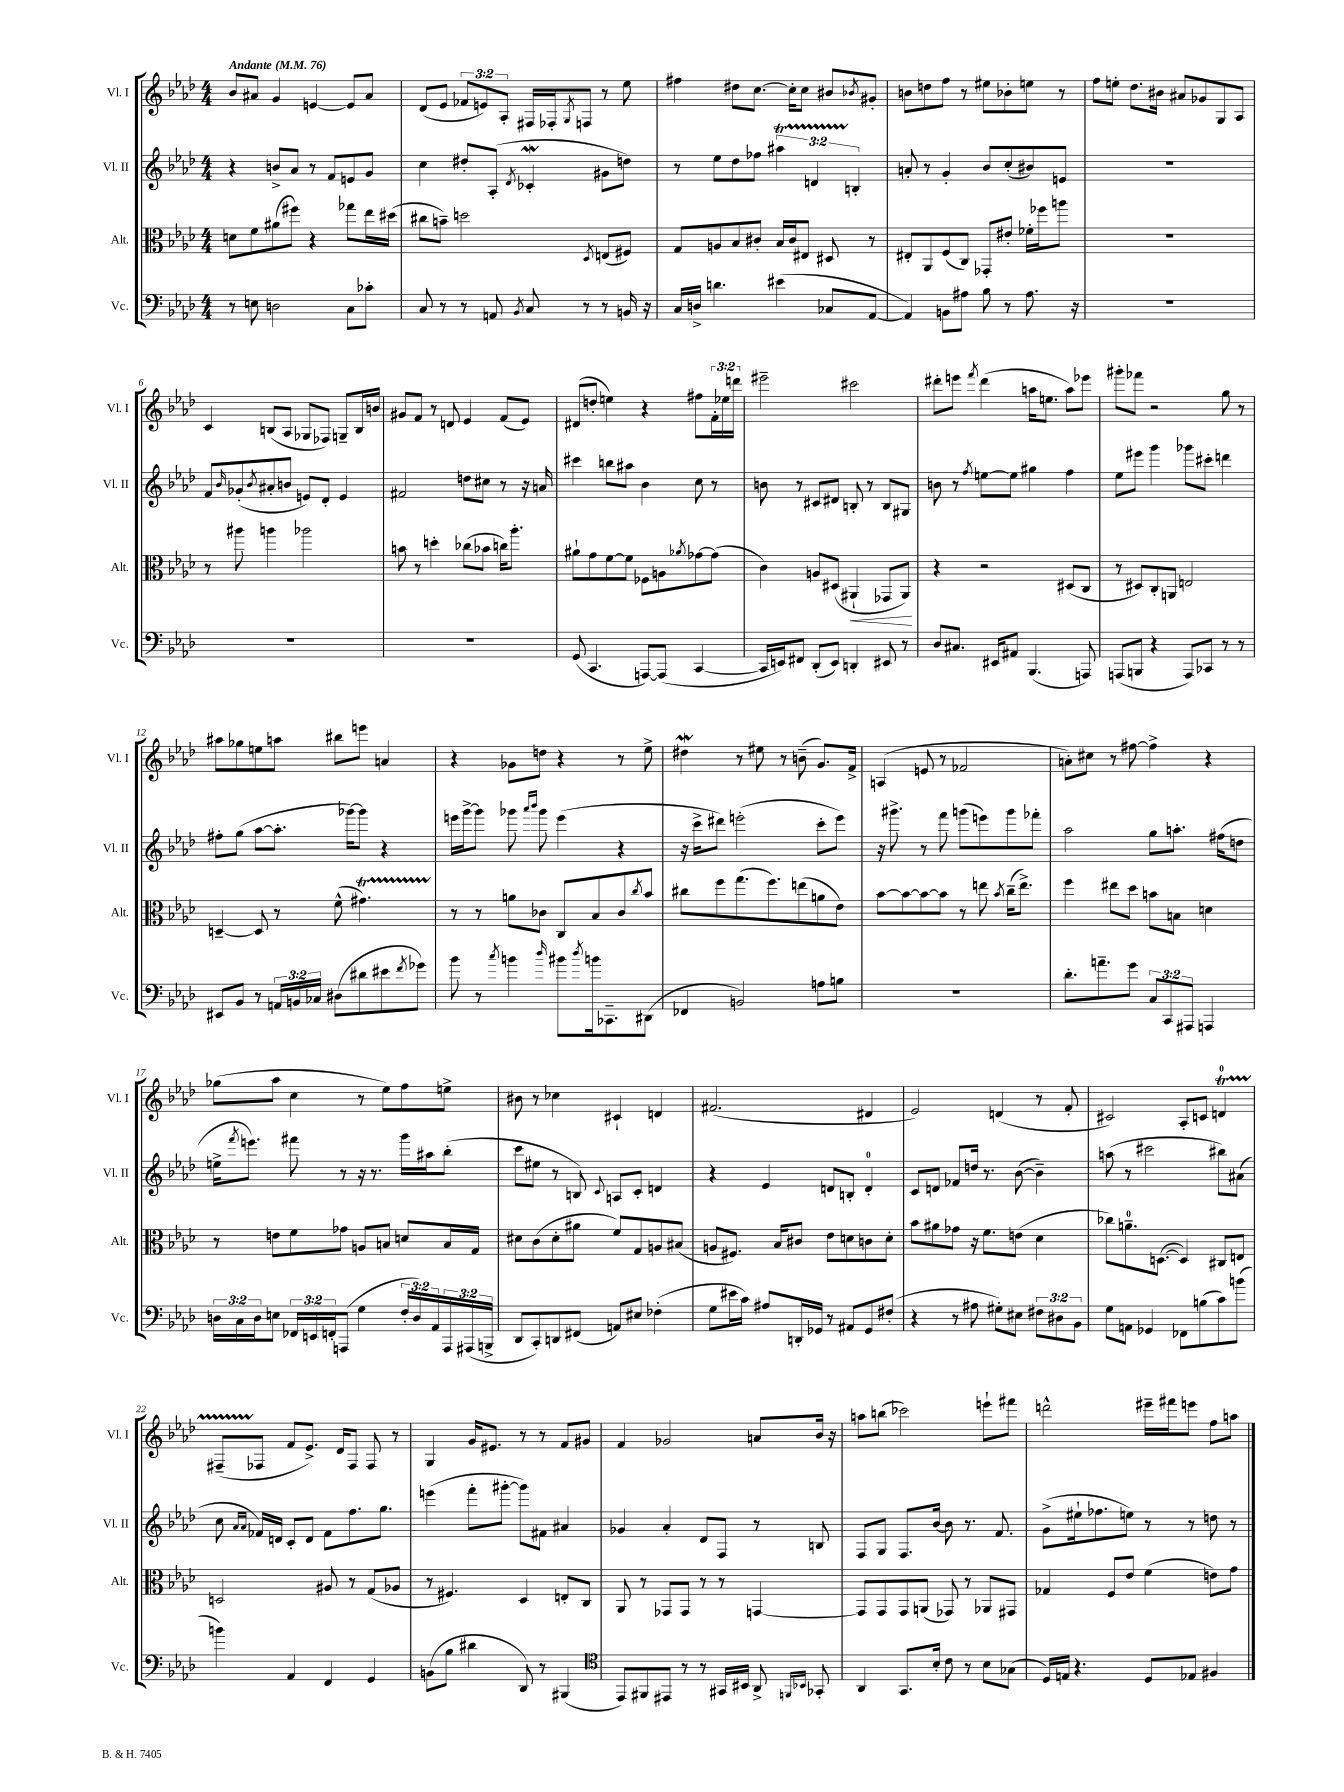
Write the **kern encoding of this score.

**kern	**kern	**kern	**kern
*staff4	*staff3	*staff2	*staff1
*clefF4	*clefC3	*clefG2	*clefG2
*k[b-e-a-d-]	*k[b-e-a-d-]	*k[b-e-a-d-]	*k[b-e-a-d-]
*M4/4	*M4/4	*M4/4	*M4/4
*MM76	*MM76	*MM76	*MM76
8r	8d\L	4r	8b-/L
8E\	8f\	.	8a#/J
2D\	(8a#\	8b^/L	4g/
.	8ff#\J)	8a-/J	.
.	4r	8r	[4e/
.	.	8f/L	.
8C\L	8gg-\L	8e/	8e/]L
8c-'\J	16ee-\L	8g/J	8a#/J
.	(16dd#\JJ	.	.
=	=	=	=
8C/	8cc#\L	4cc\	(8d-/L
8r	8b~\J)	.	8e-/J
8r	2dd\	8dd#'/L	12f-/L
.	.	.	12e/)
8AA/	.	(8A-'/J	.
.	.	.	12A-'/J
8qBB-/	.	8qd-/	.
8C/	.	4c-'/	16F#/LL
.	.	.	16F-'/J
.	.	.	8qG/
8r	.	.	8F/J
.	8qD-/	.	.
8r	(8E/L	8g#\L	8r
16BB/	8F#/J)	8dd\J)	8ee-\
16r	.	.	.
=	=	=	=
16C/LL	8G/L	8r	4ff#\
16D^/JJ	.	.	.
4.d\	8A/	8ee-\L	.
.	8B-/	8dd-\	8dd#\L
.	8c#'/J	8ff-\J	[8.cc\J
(4e#\	16B-/LL	6aa#\	.
.	16c#/J	.	16cc'\]LK
.	8E#/J	.	8cc\J
.	.	6d/	.
8C-/L	8D#/	.	8b#/L
.	.	6B'/	.
.	.	.	8qb-/
[8AA-/J	8r	.	8g#'/J
=	=	=	=
4AA-/])	8E#'/L	8a'/	8b\L
.	8AA-/	8r	8dd\
8BB\L	(8F/	4g'/	8ff\J
8A#\J	8C/J)	.	8r
8B-\	8GG-'/L	8b-/L	8ee#\L
8r	8e#'/J	(8cc'/	8b-'\
8.A#\	16f-'\LL	8b#/)	8ee\J
.	16ff-\J	.	.
.	8aa\J	8e/J	8r
16r	.	.	.
=	=	=	=
1r	1r	1r	8ff\L
.	.	.	8ee'\J
.	.	.	8.dd-\L
.	.	.	16b#\Jk
.	.	.	8a#/L
.	.	.	8g-/
.	.	.	8G/
.	.	.	8A-/J
=	=	=	=
1r	8r	8f/L	4c/
.	.	16qqb-/	.
.	8aa#\	(8g-'/	.
.	.	8qb-/	.
.	4aa\	8a#'/	(8B/L
.	.	8b/J	8A-/J
.	2aa-\	8e/L)	8G-/L
.	.	8d-'/J	8F-/J)
.	.	4e/	8G~/L
.	.	.	16B/L
.	.	.	16b/JJ
=	=	=	=
1r	8b\	2f#/	8g#/L
.	8r	.	8f/J
.	4dd'\	.	8r
.	.	.	8d/
.	(8cc-\L	8dd\L	4e-/
.	8b-\J	8cc#\J	.
.	16cc\LK)	8r	(8f/L
.	8.aa-'\J	.	.
.	.	16r	8e-/J)
.	.	16a/	.
=	=	=	=
(8GG/	8a#`\L	4ccc#\	(8d#/L
4.CC/	8g\	.	8dd'/J
.	[8f\	8bb\L	4ee\)
.	8f\]J	8aa#\J	.
[8AAA/L)	8F-\L	4b-\	4r
(8AAA/]J	8A\	.	.
.	8qa-/	.	.
[4CC/	[8g-\	8cc\	8ff#\L
.	(8g-\]J	8r	24f'\L
.	.	.	24ee-\
.	.	.	24ddd\JJ
=	=	=	=
16CC/]LL	4c\)	8b\	2eee#~\
16EE/J)	.	.	.
8FF#/J	.	8r	.
(8DD-'/L	8A/L	8c#/L	.
8EE/J)	(8D#/J	8d#/J	.
4DD'/	4AA#`/	8B'/	2ccc#\
.	.	8r	.
8EE#/	8GG-/L	8B/L	.
8r	8AA#/J)	8G#/J	.
=	=	=	=
8D-/L	4r	8b\	8ddd#'\L
8.C#/J	.	8r	8eee\J
.	.	8qff/	8qfff/
.	2r	[8ee\L	(4ddd#\
16EE#/LK	.	.	.
8AA#/J	.	8ee\]J	.
(4.BBB-/	.	4gg#\	16aa\LK
.	.	.	8.ee\J
.	(8D#/L	4ff\	8aa\L)
8AAA/)	8C/J	.	8eee-\J
=	=	=	=
(8AAA/L	8r	8ee-\L	8ggg#'\L
8BBB/J	8D#/L)	8eee#\J	8fff-\J
4r	8C'/	4ggg\	2r
.	8AA/J	.	.
8AAA/L)	2E/	8ggg-\L	.
8CC-/J	.	8ccc#'\J	.
8r	.	4ddd\	8gg\
8r	.	.	8r
=	=	=	=
8EE#/L	[4D~/	8ff#'\L	8aa#\L
8BB-/J	.	(8gg\J	8gg-\
8r	8D/]	[8aa-\L	8ee\
24AA/LL	8r	8.aa-'\]J	8aa\J
24BB/	.	.	.
24C-/JJ	.	.	.
(8D#\L	(8f^^\	.	8bb#\L
.	.	[16ggg-\LK)	.
8d#\	4.g#\)	8ggg-\]J	8eee\J
8e#\	.	4r	4a/
8qf/	.	.	.
8g-\J)	.	.	.
=	=	=	=
8b-\	8r	16eee\LL	4r
.	.	[16ggg^\J	.
8r	8r	8ggg\]J	.
8qcc/	.	.	.
4b\	8a\L	8ggg-\	8g-\L
.	.	16qqaaa-/LL	.
.	.	16qqbbb-/JJ	.
.	8c-\J	8ggg-\	8dd\J
16qqdd-/	.	.	.
8b#\L	8C/L	(4eee\	4r
8qdd-/	.	.	.
16b\k	8B-/	.	.
8.CC-~\	.	.	.
.	8c-/	4r	8r
.	8qcc/	.	.
(8DD#\J	8b-/J	.	8ee-^\
=	=	=	=
4FF-/	8cc#\L	16r	4dd#\
.	.	16ccc^\LK	.
.	8ff\	8ddd#\J)	.
2BB/)	(8.gg\	(2eee'\	8r
.	.	.	8ee#\
.	8.ff\)	.	.
.	.	.	8r
.	(8ee\	.	(8b~\
8A\L	8a\	8ccc'\L	8.g/L)
8B\J	8e-\J)	8eee\J)	.
.	.	.	16f^/Jk
=	=	=	=
1r	[8b-\L	16r	(4A/
.	.	8.ggg#^\	.
.	8b-\_	.	.
.	8b-\_	8r	8e/
.	8b-\]J	8fff\	8r
.	8r	(8ggg\L	2f-/
.	8ee\	8eee\)	.
.	8qb-/	.	.
.	(16cc~\LK	8ggg\	.
.	8.ee^\J)	.	.
.	.	8fff-'\J	.
=	=	=	=
8.d-'\L	4ff\	2aa-\	8a'\L)
.	.	.	8cc#\J
8.a~\	.	.	.
.	8ee#\L	.	8r
8g\J	8dd-\J	.	[8ff#\
12C/L	8b\L	8gg\L	4ff#^\]
12CC/	.	.	.
.	8B\J	8.aa'\J	.
12AAA#/J	.	.	.
4AAA/	4d\	.	4r
.	.	(16ff#\LK	.
.	.	8dd\J	.
=	=	=	=
24D\LL	8r	16ee^\LK	(8gg-\L
24C\	.	.	.
.	.	8qfff/	.
.	.	8.eee\J)	.
24D\J	.	.	.
8E\J	8e\L	.	8aa-\J
24FF-/LL	8f\	8fff#\	4cc\
24EE/	.	.	.
24FF'/J	.	.	.
(8AAA/J	8g-\J	8r	.
4G\	8A/L	16r	8r
.	.	8.r	.
.	8B/J	.	8ee-\L)
24F'/LL	8d/L	16ggg\LL	8ff\
24D/)	.	.	.
.	.	16aa#\J	.
24AA-/	.	.	.
24AAA/	16B/L	(8bb-'\J	8ee^\J
(24AAA#/	.	.	.
.	16G/JJ	.	.
24BBB^/JJ	.	.	.
=	=	=	=
8DD-/L	8d#\L	8ccc\L	8b#\
8CC'/)	(8c\	8ee#\J	8r
8DD/	8d#'\	8r	4cc-\
(8FF#/J	8a#\J	8B/)	.
.	.	8qqc/	.
8AA/L)	8f/L)	8A/L	4c#`/
8E#/J	8G/	8c'/J	.
(4F-'\	8A/	4d/	4d/
.	(8B#/J	.	.
=	=	=	=
8G\L	8A/L	4r	(2.f#/
16e#\L	8.F#/J)	.	.
16c\JJ)	.	.	.
8A#/L	.	4e-/	.
.	16B-/LK	.	.
16DD'/L	8c#/J	.	.
16GG-/JJ	.	.	.
8r	8e-\L	8d/L	.
8AA#/L	8d\	8B'/J	.
8GG-/	8c\	4d'/	4d#/
(8F#'/J	8d'\J	.	.
=	=	=	=
4r	8b-\L	8c/L	2e-/)
.	8a#\	8d/J	.
8r	8g-\J	8f-/L	.
8A#\	16r	16dd/Jk	.
.	8.f\L	8.r	.
8G#'\L)	.	.	(4d/
8E#\J	(8e\J	([8b-\	.
12F#\L	4d-\	4b-~\])	8r
12D#\	.	.	.
.	.	.	8f'/
12BB-\J	.	.	.
=	=	=	=
8G\L	8cc-\L)	(8aa\	2c#/)
8AA\J	8.a~\	8r	.
4GG-/	.	2ccc#\	.
.	([8.D\J	.	.
8FF-\L	4D/])	.	8A-'/L
(8B\	.	.	8c/J
8c\)	8C#/L	8bb#\L)	4d/
(8b\J	8E/J	(8a#\J	.
=	=	=	=
4b\)	2D/	8cc\	(8F#~/L
.	.	16qqa-/LL	.
.	.	16qqa-/JJ	.
.	.	16f-/LL)	8F-/J
.	.	16d/JJ	.
4AA-/	.	8c'/L	8f/L
.	.	8d/J	8.e-^/J)
4FF/	8A#/	8f-\L	.
.	.	.	16d-/LK
.	8r	8.ff\	8F-/J
4GG/	(8G/L	.	8F-/
.	.	8.gg\J	.
.	8A-/J	.	8r
=	=	=	=
(8BB\L	8r	(4eee\	4G/
8B-\J	4.F#/)	.	.
4d#\	.	8fff'\L	16g/LK
.	.	.	8.e#/J
.	.	[8ggg#'\J	.
8DD-/)	4D-/	8ggg#\]L)	8r
8r	.	8f#\J	8r
(4BBB#/	8E'/L	4a#/	8f/L
.	8C/J	.	8g#/J
=	=	=	=
*clefC4	*	*	*
8EE-/L)	8AA-/	4g-/	4f/
8FF#/	8r	.	.
8EE#/J	8GG-/L	4a-'/	2g-/
8r	8GG-/J	.	.
8r	8r	8d-/L	.
16GG#/LL	8r	8F/J	.
16BB#/JJ	.	.	.
8AA-^/	[4GG/	8r	8a/L
16qqFF/LL	.	.	.
16qqBB-/JJ	.	.	.
8GG-'/	.	8B/	16b-/Jk
.	.	.	16r
=	=	=	=
4AA-/	8GG/]L	8F/L	8aa\L
.	8GG/	8G/J	(8bb\J
8.GG/L	8GG/	8.F/L	2ccc-\)
.	(8AA/J	.	.
16B-'/Jk	.	[16b-/Jk	.
8c\	8GG-/)	8b-\]	.
8r	8r	8.r	.
8B-\L	8AA-/L	.	8eee`\L
.	.	8.f/	.
(8G-\J	8GG#/J	.	8fff#\J
=	=	=	=
16D-/LL)	4G-/	(8g^\L	2ddd^^\
16E/JJ	.	.	.
4.r	.	16ee#`\k	.
.	.	8.ff-\	.
.	8F/L	.	.
.	8e-/J	8ee\J)	.
8D-/L	(4f\	8r	16eee#~\LL
.	.	.	16fff#\J
8E-/J	.	8r	8eee\J
4F#/	8e\L)	8dd\	8ff\L
.	8g\J	8r	8aa\J
==	==	==	==
*-	*-	*-	*-
